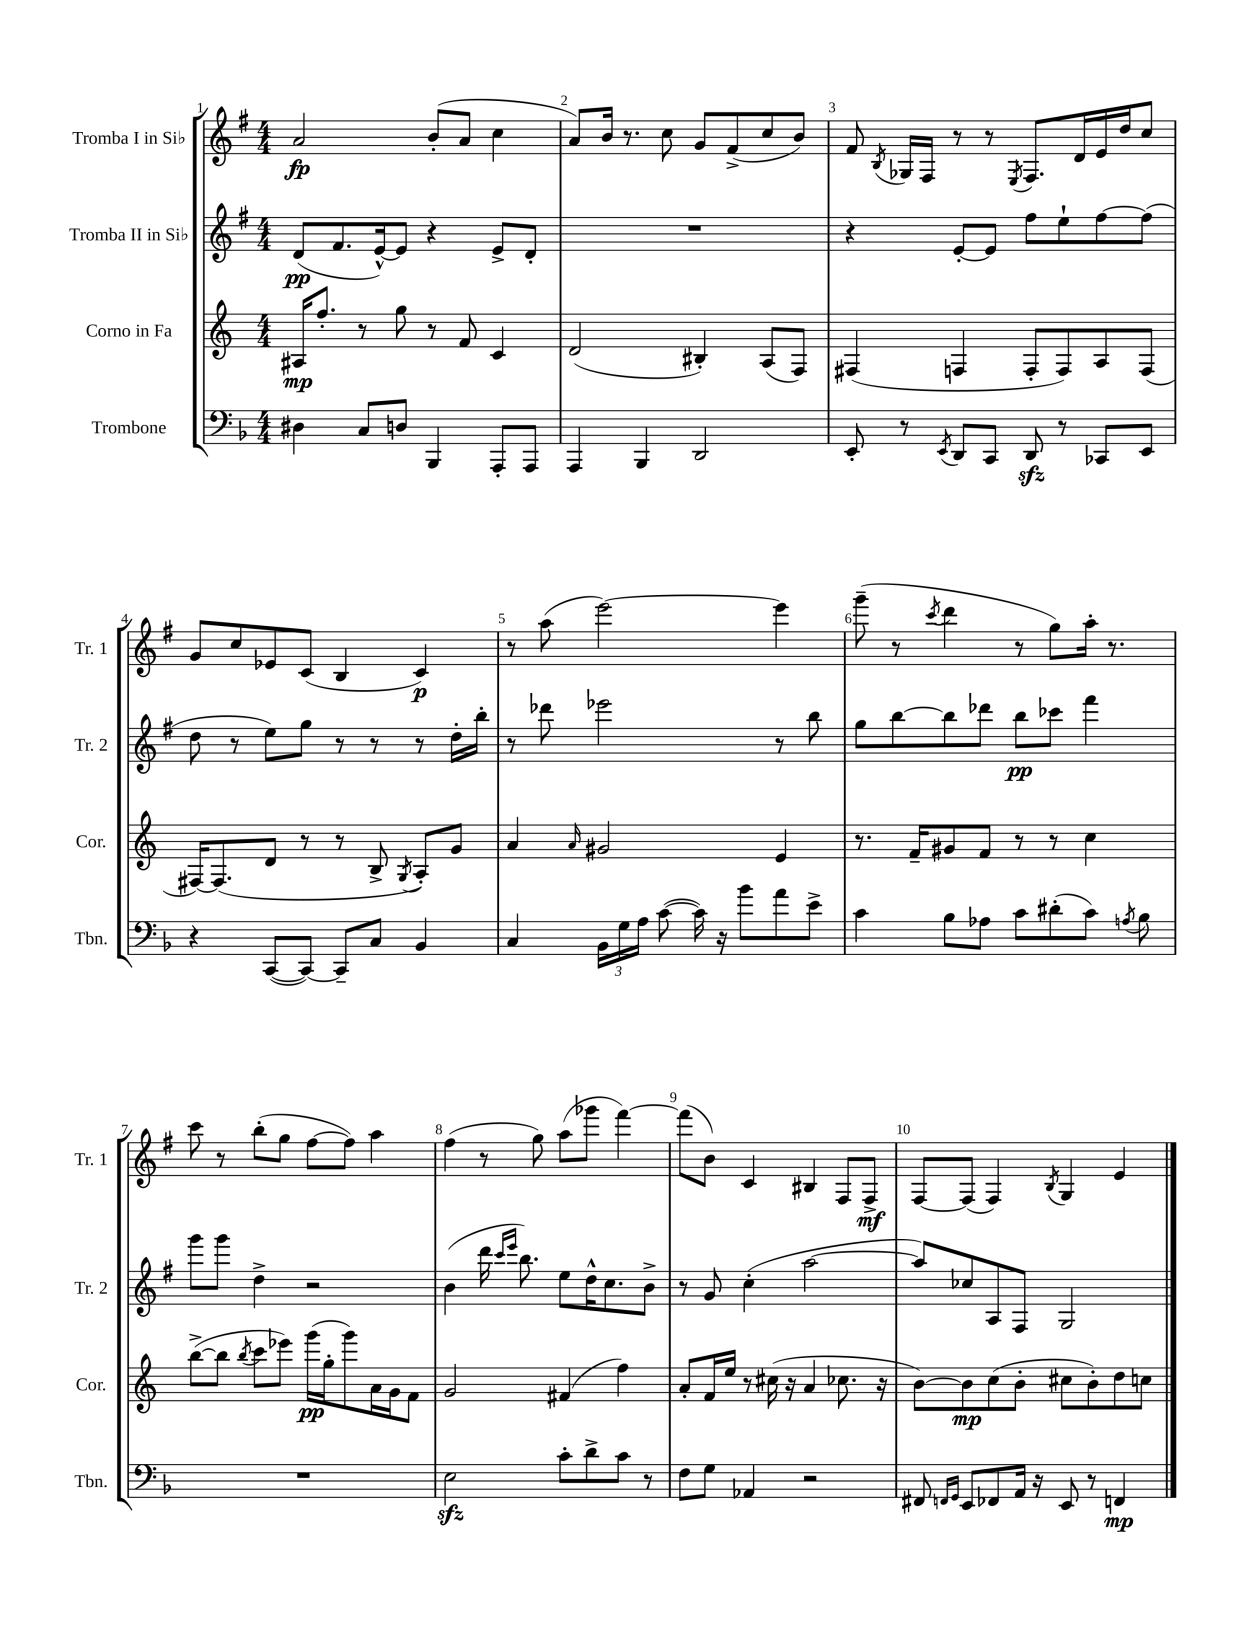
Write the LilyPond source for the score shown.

<<
\new StaffGroup <<
\new Staff = "s0" \with { instrumentName = "Tromba I in Sib" shortInstrumentName = "Tr. 1" } {
    \clef treble \key g \major \numericTimeSignature \time 4/4
    \autoBeamOff a'2\fp b'8[-.( a'8] c''4 |
    a'8[) b'16] r8. c''8 g'8[ fis'8->( c''8 b'8]) |
    fis'8 \acciaccatura { b8 } ges16[ fis16] r8 r8 \acciaccatura { e8 } fis8.[ d'16 e'16 d''16 c''8] |
    g'8[ c''8 ees'8 c'8]( b4 c'4\p) |
    r8 a''8( e'''2~) e'''4 |
    g'''8--( r8 \acciaccatura { c'''8 } d'''4 r8 g''8[) a''16]-. r8. |
    c'''8 r8 b''8[-.( g''8] fis''8[~ fis''8]) a''4 |
    fis''4( r8 g''8) a''8[( ges'''8] fis'''4~) |
    fis'''8[( b'8]) c'4 bis4 fis8[ fis8]->\mf |
    fis8[~ fis8]( fis4) \acciaccatura { b8 } g4 e'4 \bar "|." |
}
\new Staff = "s1" \with { instrumentName = "Tromba II in Sib" shortInstrumentName = "Tr. 2" } {
    \clef treble \key g \major \numericTimeSignature \time 4/4
    \autoBeamOff d'8[\pp( fis'8. e'16~-^) e'8] r4 e'8[-> d'8]-. |
    R1 |
    r4 e'8[~-. e'8] fis''8[ e''8-! fis''8~ fis''8]( |
    d''8 r8 e''8[) g''8] r8 r8 r8 d''16[-. b''16]-. |
    r8 des'''8 ees'''2 r8 b''8 |
    g''8[ b''8~ b''8 des'''8] b''8[\pp ces'''8] fis'''4 |
    g'''8[ g'''8] d''4-> r2 |
    b'4( d'''16 \grace { c'''16[ e'''16] } b''8.) e''8[ d''16-^ c''8. b'8]-> |
    r8 g'8 c''4-.( a''2~ |
    a''8[) ces''8 a8 fis8] g2 \bar "|." |
}
\new Staff = "s2" \with { instrumentName = "Corno in Fa" shortInstrumentName = "Cor." } {
    \clef treble \key c \major \numericTimeSignature \time 4/4
    \autoBeamOff ais16[\mp f''8.]-. r8 g''8 r8 f'8 c'4 |
    d'2( bis4-.) a8[( f8]) |
    fis4( f4 f8[-. f8) a8 f8]( |
    fis16[~) fis8.( d'8] r8 r8 b8-> \acciaccatura { g8 } a8[-.) g'8] |
    a'4 \grace { a'16 } gis'2 e'4 |
    r8. f'16[-- gis'8 f'8] r8 r8 c''4 |
    b''8[~->( b''8] \acciaccatura { b''8 } c'''8[ ees'''8]) g'''16[\pp( g''16-. g'''8) a'16 g'16 f'8] |
    g'2 fis'4( f''4) |
    a'8[-. f'16 e''16] r8 cis''16( r16 a'4 ces''8. r16 |
    b'8[~) b'8\mp c''8( b'8]-. cis''8[ b'8-.) d''8 c''8] \bar "|." |
}
\new Staff = "s3" \with { instrumentName = "Trombone" shortInstrumentName = "Tbn." } {
    \clef bass \key f \major \numericTimeSignature \time 4/4
    \autoBeamOff dis4 c8[ d8] bes,,4 a,,8[-. a,,8] |
    a,,4 bes,,4 d,2 |
    e,8-. r8 \acciaccatura { e,8 } d,8[ c,8] d,8\sfz r8 ces,8[ e,8] |
    r4 c,8[~( c,8]~) c,8[-- c8] bes,4 |
    c4 \tuplet 3/2 { bes,16[ g16 a16] } c'8~( c'16) r16 bes'8[ a'8 e'8]-> |
    c'4 bes8[ aes8] c'8[ dis'8-.( c'8]) \acciaccatura { a8 } bes8 |
    R1 |
    e2\sfz c'8[-. d'8-> c'8] r8 |
    f8[ g8] aes,4 r2 |
    fis,8 \grace { f,16[ g,16] } e,8[ fes,8 a,16] r16 e,8 r8 f,4\mp \bar "|." |
}
>>
>>
\layout { \context { \Score \override BarNumber.break-visibility = ##(#f #t #t) barNumberVisibility = #all-bar-numbers-visible } }
